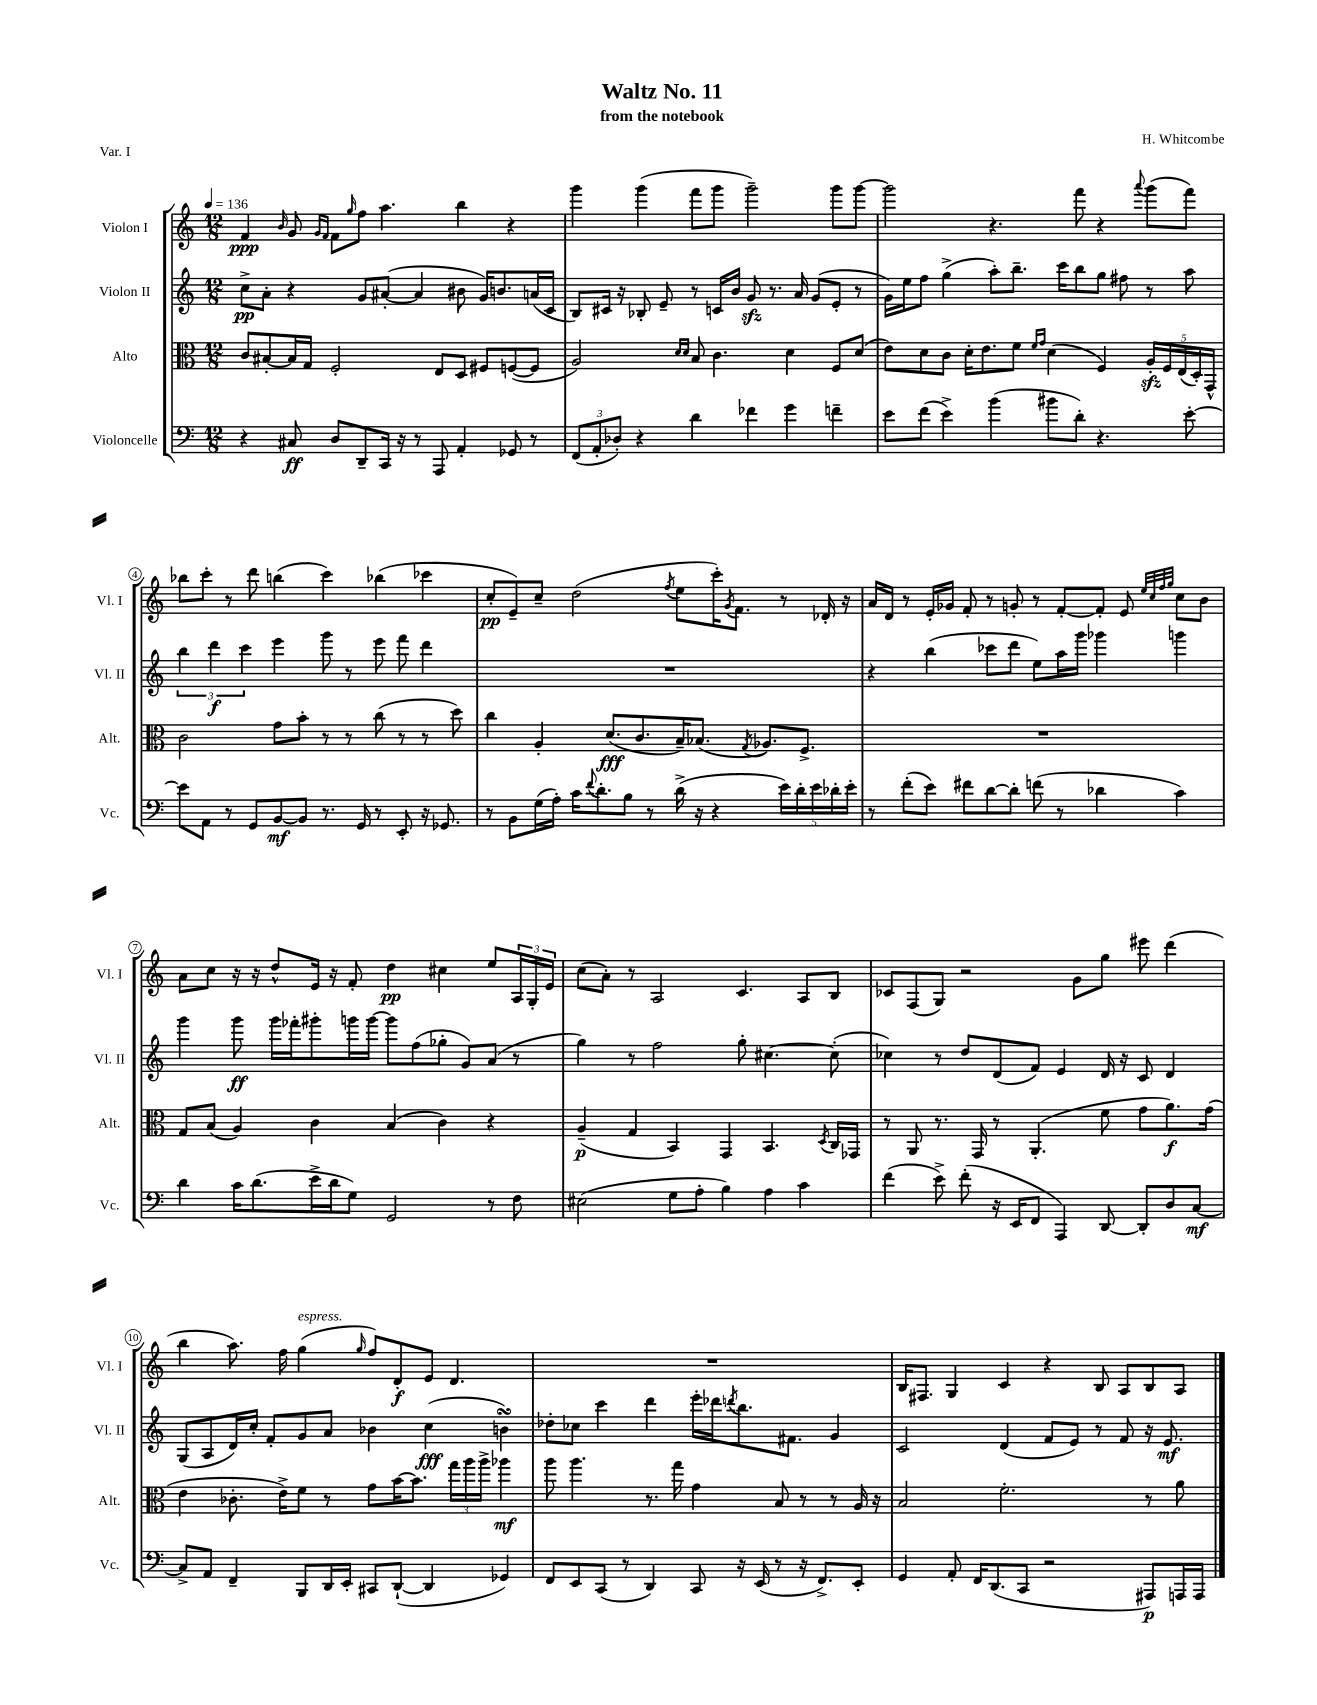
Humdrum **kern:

**kern	**kern	**kern	**kern
*staff4	*staff3	*staff2	*staff1
*clefF4	*clefC3	*clefG2	*clefG2
*k[]	*k[]	*k[]	*k[]
*M12/8	*M12/8	*M12/8	*M12/8
*MM136	*MM136	*MM136	*MM136
4r	8c	8cc^	4f
.	[8B#'	8a'	.
.	.	.	16qqb
8C#	16B#]	4r	8g
.	16G	.	.
.	.	.	16qqg
.	.	.	16qqf
8D	2F'	.	8f
.	.	.	16qqgg
8DD~	.	8g	8ff
16CC	.	([8a#'	4.aa
16r	.	.	.
8r	.	4a#]	.
8AAA	8E	.	.
4AA'	8D	8b#	4bb
.	8F#	16g)	.
.	.	8.b	.
8GG-	([8F	.	4r
8r	8F]	(16a	.
.	.	16c	.
=	=	=	=
(12FF	2A)	8B)	4ggg
12AA'	.	.	.
.	.	16c#	.
12D-')	.	.	.
.	.	16r	.
4r	.	8B-'	(4ggg
.	.	8e~	.
.	16qqd	.	.
.	16qqd	.	.
4d	8B	8r	8fff
.	4.c	16c	8ggg
.	.	16b	.
4f-	.	8g	2ggg~)
.	.	8.r	.
4g	4d	.	.
.	.	16a	.
.	.	(8g	.
4f~	8F	8e'	8ggg
.	(8d	8r	[8ggg
=	=	=	=
8e	8e)	16g)	2ggg]
.	.	16ee	.
(8f	8d	8ff	.
4e^)	8c	(4gg^	.
.	16d'	.	.
.	8.e	.	.
(4b	.	8aa')	4.r
.	8f	8.bb~	.
.	16qqf	.	.
.	16qqg	.	.
8b#	(4d	.	.
.	.	16ccc	.
8d')	.	8bb	8fff
4.r	4F)	8gg	4r
.	.	8ff#	.
.	.	.	8qqaaa
.	20A'	8r	(8ggg
.	20F	.	.
.	(20E	.	.
[8e'	.	8aa	8fff)
.	20D')	.	.
.	20GG^^	.	.
=	=	=	=
8e]	2c	6bb	8bb-
8AA	.	.	8ccc'
.	.	6ddd	.
8r	.	.	8r
.	.	6ccc	.
8GG	.	.	8ddd
[8BB	8g	4eee	(4bb
8BB]	8b'	.	.
8.r	8r	8ggg	4ccc)
.	8r	8r	.
16GG	.	.	.
8r	(8cc	8eee	(4bb-
8EE'	8r	8fff	.
16r	8r	4ddd	4ccc-
8.GG-	.	.	.
.	8dd)	.	.
=	=	=	=
8r	4cc	1.r	8cc'
8BB	.	.	8e~)
(16G	4A'	.	8cc~
16A')	.	.	.
16c	.	.	(2dd
8qqf	.	.	.
8.d'	.	.	.
.	(8.d	.	.
8B	.	.	.
.	8.c	.	.
8r	.	.	.
.	.	.	8qff
(16d^	16B~)	.	8ee
16r	(8.B-	.	.
4r	.	.	16ccc')
.	.	.	8qg
.	.	.	8.f
.	8qG	.	.
.	8.A-)	.	.
20e)	.	.	8r
20d'	.	.	.
.	8.F^	.	.
20e	.	.	.
.	.	.	16d-'
20d-'	.	.	.
.	.	.	16r
20e'	.	.	.
=	=	=	=
8r	1.r	4r	16a
.	.	.	16d
(8f'	.	.	8r
8e)	.	(4bb	16e'
.	.	.	16g-
8f#	.	.	8f'
[8d	.	8ccc-	8r
8d']	.	8ddd	8g'
(8f	.	8ee)	8r
8r	.	16aa	[8f'
.	.	16ggg	.
4d-	.	4ggg-	8f']
.	.	.	8e
.	.	.	32qqee
.	.	.	32qqcc
.	.	.	32qqff
.	.	.	32qqgg
4c)	.	4ggg	8cc
.	.	.	8b
=	=	=	=
4d	8G	4ggg	8a
.	(8B	.	8cc
16c	4A)	8ggg	16r
(8.d	.	.	16r
.	.	16ggg	8dd^^
.	.	16fff-'	.
16e^	4c	8ggg#'	16e
16d	.	.	16r
8G)	.	16ggg	8f'
.	.	[16ggg	.
2GG	(4B	8ggg]	4dd
.	.	(8ff	.
.	4c)	8gg-'	4cc#
.	.	8g)	.
8r	4r	(8a	8ee
8F	.	8r	24A
.	.	.	24G'
.	.	.	24e
=	=	=	=
(2E#	(4A~	4gg)	(8cc
.	.	.	8a')
.	4G	8r	8r
.	.	2ff	2A
8G	4BB)	.	.
8A'	.	.	.
4B)	4GG	.	.
.	.	8gg'	4.c
4A	4.BB	[4.cc#	.
4c	.	.	8A
.	8qD	.	.
.	16C	(8cc#']	8B
.	16GG-	.	.
=	=	=	=
(4f	8r	4cc-)	8c-
.	8AA	.	(8F
8e^)	8.r	8r	8G)
(8f'	.	8dd	2r
.	16GG	.	.
16r	8r	(8d	.
16EE	.	.	.
8FF	(4.AA'	8f)	.
4AAA)	.	4e	.
.	.	.	8g
[8DD	8f	16d	8gg
.	.	16r	.
8DD']	8g	8c	8eee#
8D	8.a)	4d	(4ddd
[8C	.	.	.
.	(16g	.	.
=	=	=	=
8C^]	4e	(8G	4bb
8AA	.	8A	.
4FF~	8.c-'	16d)	8.aa)
.	.	16cc'	.
.	.	8f'	.
.	16e^)	.	16ff
8BBB	8f	8g	(4gg
16DD	8r	8a	.
16EE'	.	.	.
.	.	.	16qqgg
8CC#	8g	4b-	8ff)
([8DD`	[16b	.	8d'
.	8.b]	.	.
4DD]	.	(4cc	8e
.	24gg	.	4.d
.	24aa	.	.
.	24aa^	.	.
4GG-)	4aa-	4b)	.
=	=	=	=
8FF	8aa	8dd-'	1.r
8EE	4.aa	8cc-	.
(8CC	.	4ccc	.
8r	.	.	.
4DD)	8.r	4ddd	.
.	16gg	.	.
8CC	4g	16eee'	.
.	.	16ddd-	.
.	.	8qddd	.
16r	.	8.bb	.
(16EE	.	.	.
8r	8B	.	.
.	.	8.f#	.
16r	8r	.	.
8.FF^)	.	.	.
.	8r	4g	.
8EE'	16A	.	.
.	16r	.	.
=	=	=	=
4GG	2B	2c	16B
.	.	.	8.F#
8AA'	.	.	4G
16FF	.	.	.
(8.DD	.	.	.
.	2.f'	(4d	4c
8CC	.	.	.
2r	.	8f	4r
.	.	8e)	.
.	.	8r	8B
.	.	8f	8A
8AAA#)	8r	16r	8B
.	.	8.e	.
16AAA	8a	.	8A
16AAA	.	.	.
==	==	==	==
*-	*-	*-	*-
